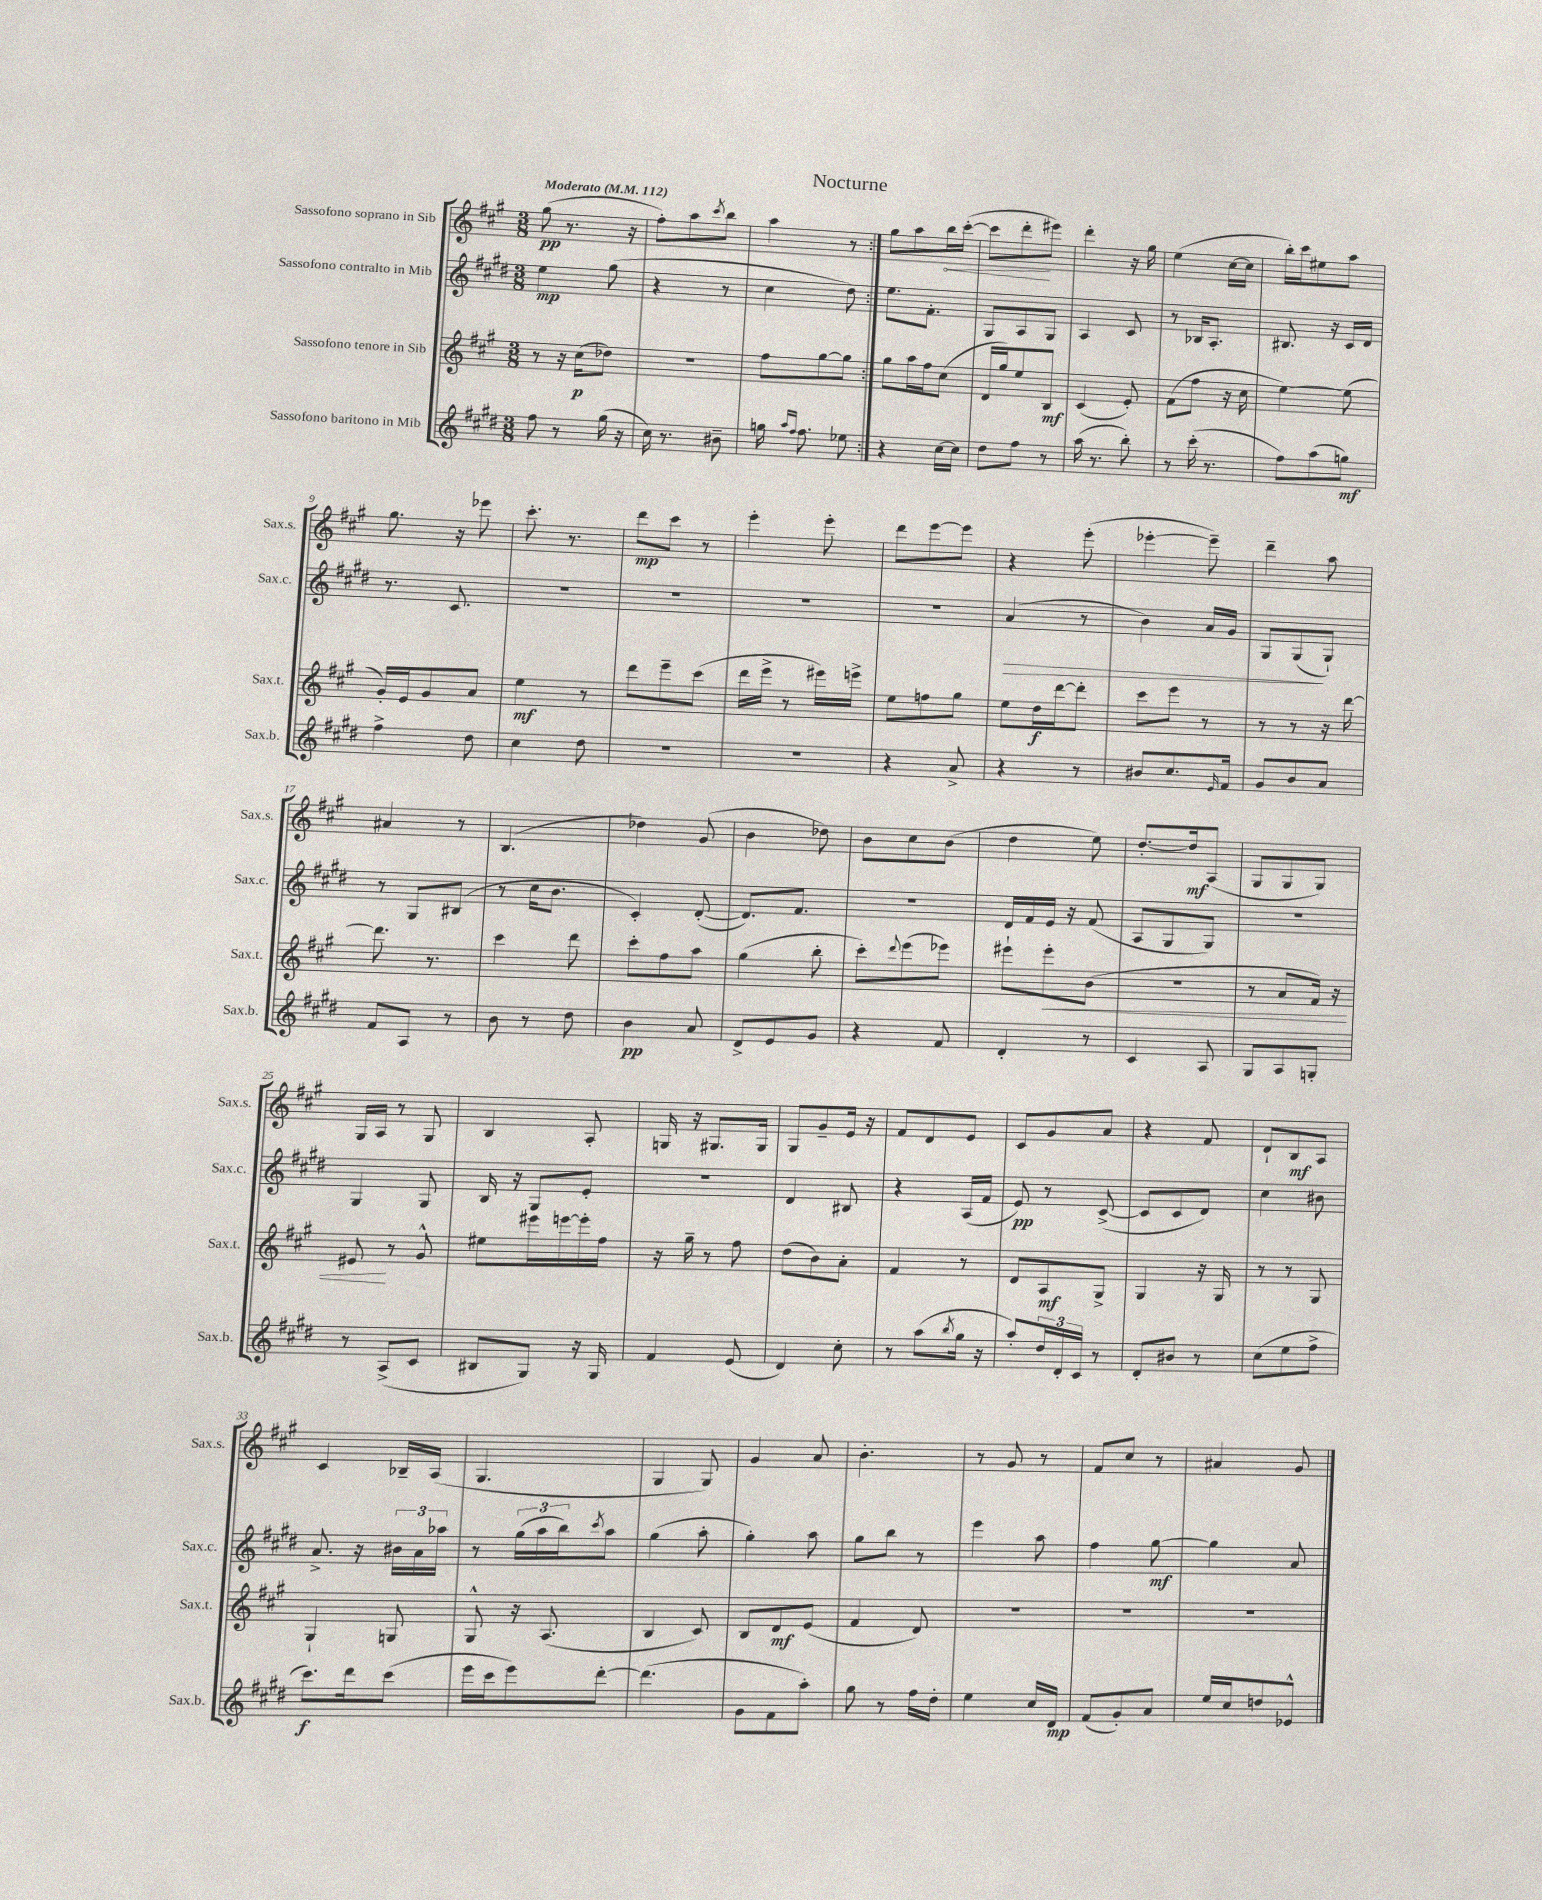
\header { title = "Nocturne" }
<<
\new StaffGroup <<
\new Staff = "s0" \with { instrumentName = "Sassofono soprano in Sib" shortInstrumentName = "Sax.s." } {
    \clef treble \key a \major \numericTimeSignature \time 3/8 \tempo "Moderato" 4 = 112
    \repeat volta 2 { gis''8\pp( r8. r16 |
    fis''8-.) a''8 \acciaccatura { cis'''8 } b''8 |
    a''4 r8 | }
    gis''8 a''8 \once \override Hairpin.circled-tip = ##t b''16\< cis'''16~-.( |
    cis'''8 d'''8-.\! eis'''8) |
    d'''4-. r16 gis''16 |
    e''4( cis''16~ cis''16 |
    b''16-.) cis'''16 eis''8 a''8 |
    gis''8. r16 ees'''8 |
    cis'''8.-. r8. |
    d'''8\mp cis'''8 r8 |
    e'''4-. e'''8-. |
    d'''8 e'''8~ e'''8 |
    r4 e'''8-.( |
    ees'''4~-. ees'''8--) |
    d'''4-- a''8 |
    ais'4 r8 |
    b4.( |
    des''4) gis'8( |
    b'4 des''8) |
    b'8 cis''8 b'8( |
    d''4 e''8) |
    d''8.~-. d''16\mf a8( |
    gis8 gis8 gis8) |
    gis16 a16 r8 gis8 |
    b4 a8-. |
    g16 r16 gis8. gis16 |
    gis8 gis'8-- e'16 r16 |
    fis'8 d'8 e'8 |
    cis'8 gis'8 a'8 |
    r4 fis'8 |
    d'8-! b8\mf a8 |
    cis'4 bes16-- a16( |
    gis4. |
    gis4 gis8) |
    gis'4 a'8 |
    b'4.-. |
    r8 gis'8 r8 |
    fis'8 cis''8 r8 |
    ais'4 gis'8 \bar "|." |
}
\new Staff = "s1" \with { instrumentName = "Sassofono contralto in Mib" shortInstrumentName = "Sax.c." } {
    \clef treble \key e \major \numericTimeSignature \time 3/8
    \repeat volta 2 { e''4\mp gis''8( |
    r4 r8 |
    cis''4 dis''8) | }
    e''8. fis'8.-. |
    gis8 a8 gis8 |
    a4 cis'8 |
    r8 bes16 a8.-. |
    bis8. r16 cis'16 dis'16 |
    r8. cis'8. |
    R4. |
    R4. |
    R4. |
    R4. |
    a'4\>( r8 |
    b'4) a'16 gis'16 |
    gis8 gis8\!( gis8-!) |
    r8 gis8 bis8( |
    r8 cis''16 b'8. |
    cis'4-.) dis'8~-.( |
    dis'8.) fis'8. |
    r4. |
    dis'16 fis'16 e'16 r16 fis'8( |
    a8 gis8 gis8) |
    R4. |
    gis4 gis8 |
    b16 r16 gis8 e'8-. |
    r4. |
    dis'4 bis8 |
    r4 a16( fis'16 |
    e'8\pp) r8 cis'8~->( |
    cis'8 cis'8 dis'8) |
    cis''4 bis'8 |
    a'8.-> r16 \tuplet 3/2 { bis'16 a'16 aes''16 } |
    r8 \tuplet 3/2 { gis''16( a''16 b''16) } \acciaccatura { cis'''8 } a''8 |
    gis''4( a''8-. |
    gis''4-.) a''8 |
    gis''8 b''8 r8 |
    e'''4 a''8 |
    fis''4 gis''8~\mf |
    gis''4 a'8 \bar "|." |
}
\new Staff = "s2" \with { instrumentName = "Sassofono tenore in Sib" shortInstrumentName = "Sax.t." } {
    \clef treble \key a \major \numericTimeSignature \time 3/8
    \repeat volta 2 { r8 r16 cis''16\p( des''8) |
    R4. |
    fis''8 gis''8~ gis''8 | }
    gis''8 a''16 fis''16 cis''8( |
    d'16 gis''16) e''8 b8\mf |
    cis'4( e'8-.) |
    fis'8( fis''8 r16 cis''16 |
    e''4~) e''8( |
    gis'16-.) e'16 gis'8 a'8 |
    e''4\mf r8 |
    d'''8 e'''8-- cis'''8( |
    d'''16 e'''16-> r8 eis'''16) e'''16-> |
    e''8 f''8 gis''8 |
    e''8 d''16\f d'''16~ d'''8-. |
    cis'''8 e'''8 r8 |
    r8 r8 r16 d'''16~ |
    d'''8. r8. |
    cis'''4 d'''8 |
    cis'''8-. fis''8 a''8 |
    gis''4( b''8-. |
    cis'''8-.) \appoggiatura { d'''8 } e'''8( ees'''8) |
    eis'''8-! eis'''8-.\< b'8( |
    R4. |
    r8 a'8 fis'16) r16 |
    eis'8\! r8 gis'8-^ |
    eis''8 eis'''16 e'''16~ e'''16-. fis''16 |
    r16 gis''16-- r8 fis''8 |
    d''8( b'8) a'8-. |
    fis'4 r8 |
    d'8 a8\mf gis8-> |
    gis4 r16 gis16 |
    r8 r8 gis8 |
    gis4-! g8 |
    gis8-^ r16 a8.( |
    b4 cis'8) |
    b8 d'8\mf e'8( |
    fis'4 d'8) |
    R4. |
    R4. |
    R4. \bar "|." |
}
\new Staff = "s3" \with { instrumentName = "Sassofono baritono in Mib" shortInstrumentName = "Sax.b." } {
    \clef treble \key e \major \numericTimeSignature \time 3/8
    \repeat volta 2 { fis''8 r8 gis''16( r16 |
    cis''16) r8. bis'8-- |
    g''16 \grace { a''16 fis''16 } fis''8. ees''8 | }
    r4 cis''16~ cis''16 |
    dis''8 fis''8 r8 |
    a''16( r8. b''8-.) |
    r8 cis'''16-.( r8. |
    fis''8) a''8( g''8\mf) |
    fis''4-> dis''8 |
    cis''4 dis''8 |
    R4. |
    R4. |
    r4 a'8-> |
    r4 r8 |
    bis'8 cis''8. \grace { e'16 } fis'16 |
    gis'8 b'8 a'8 |
    fis'8 a8 r8 |
    b'8 r8 dis''8 |
    b'4\pp a'8 |
    dis'8-> e'8 gis'8 |
    r4 fis'8 |
    dis'4-. r8 |
    cis'4 a8 |
    gis8 a8 g8-. |
    r8 a8->( cis'8 |
    bis8 gis8) r16 gis16 |
    fis'4 e'8( |
    dis'4) cis''8-. |
    r8 a''8( \acciaccatura { b''8 } gis''16 r16 |
    a''8-.) \tuplet 3/2 { dis''16 dis'16-. cis'16 } r8 |
    dis'8-. bis'8 r8 |
    cis''8( e''8 fis''8-> |
    cis'''8.\f) dis'''16 cis'''8( |
    e'''16 cis'''16 e'''8) dis'''8~-. |
    dis'''4.( |
    gis'8 fis'8 a''8-.) |
    gis''8 r8 fis''16 dis''16-. |
    e''4 cis''16 dis'16\mp |
    fis'8( gis'8-.) a'8 |
    e''16 cis''16 d''8 ees'8-^ \bar "|." |
}
>>
>>
